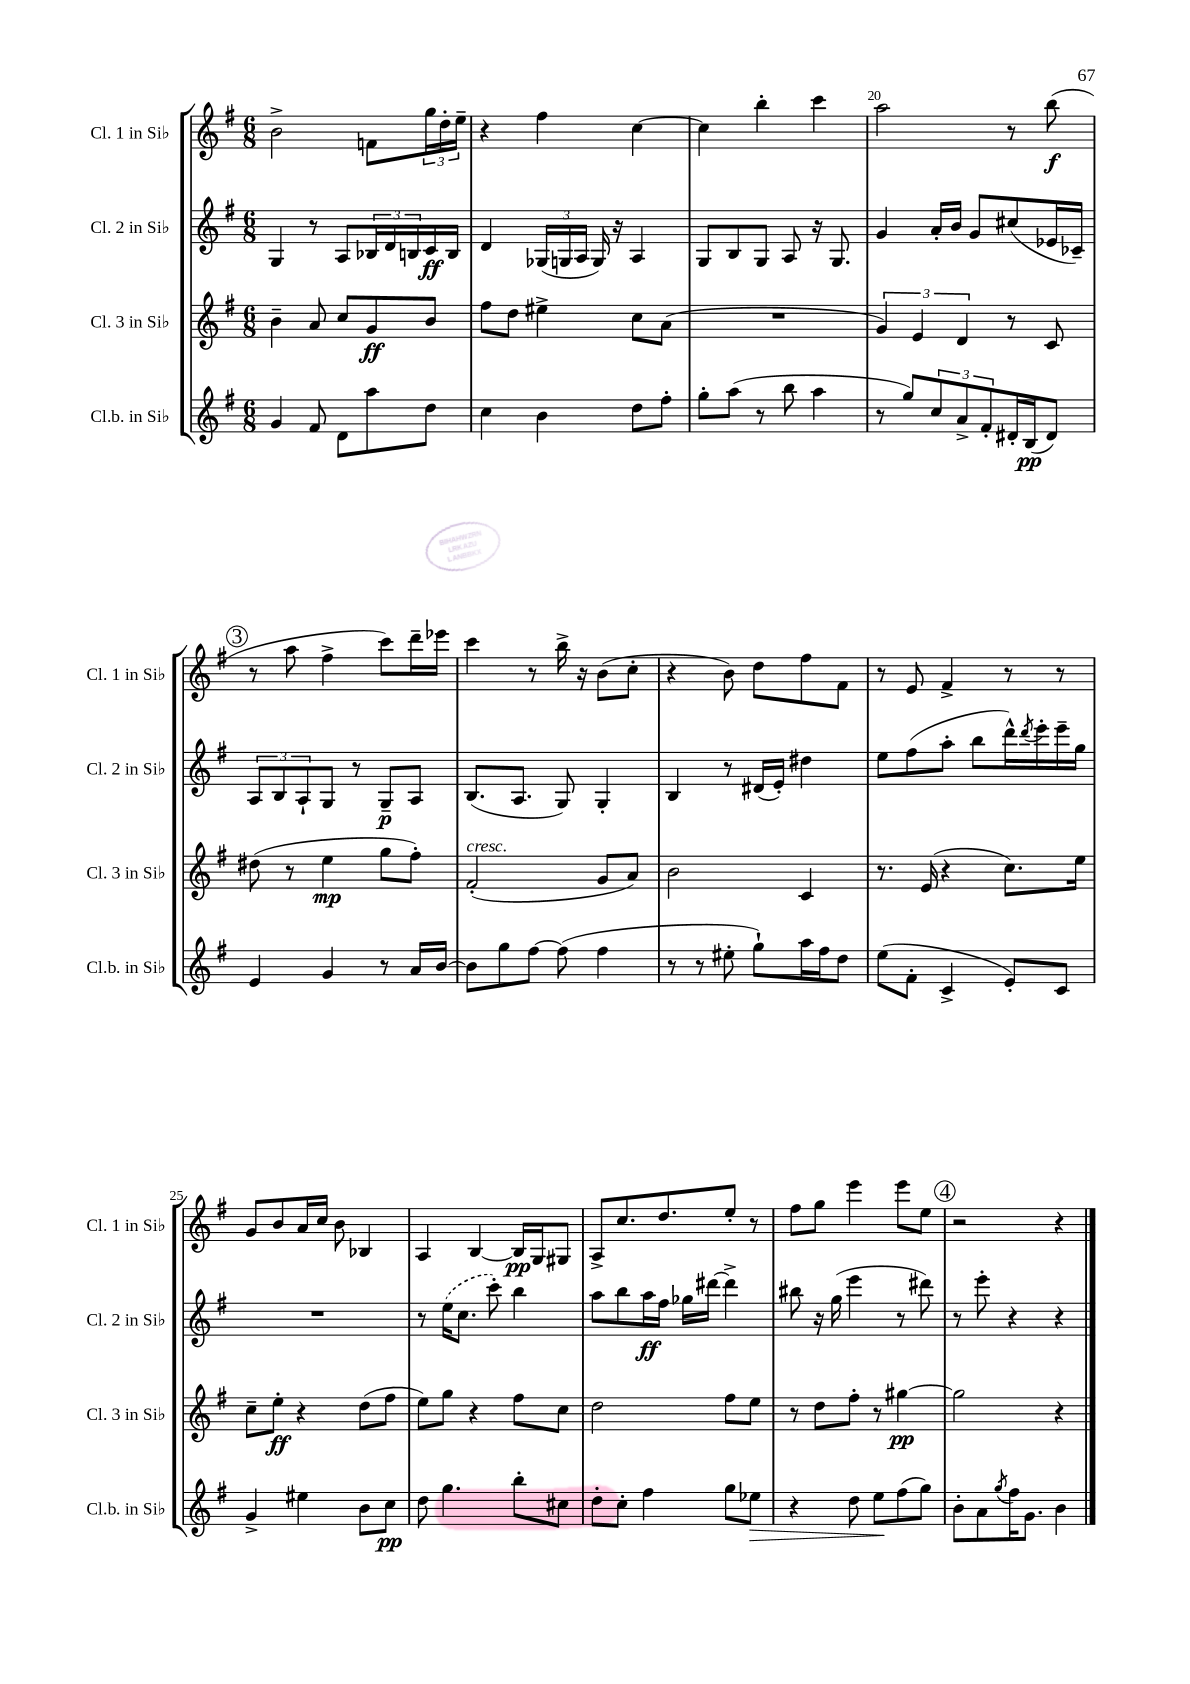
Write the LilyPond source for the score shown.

<<
\new StaffGroup <<
\new Staff = "s0" \with { instrumentName = "Cl. 1 in Sib" shortInstrumentName = "Cl. 1 in Sib" } {
    \clef treble \key g \major \numericTimeSignature \time 6/8
    b'2-> f'8 \tuplet 3/2 { g''16 d''16-. e''16-- } |
    r4 fis''4 c''4~ |
    c''4 b''4-. c'''4 |
    a''2 r8 b''8\f( |
    \mark \markup { \circle "3" } r8 a''8 fis''4-> c'''8) d'''16-- ees'''16 |
    c'''4 r8 b''16-> r16 b'8( c''8-. |
    r4 b'8) d''8 fis''8 fis'8 |
    r8 e'8 fis'4-> r8 r8 |
    g'8 b'8 a'16 c''16 b'8 bes4 |
    a4 b4~ b16\pp g16 gis8 |
    a8-> c''8. d''8. e''8-. r8 |
    fis''8 g''8 e'''4 e'''8 e''8 |
    \mark \markup { \circle "4" } r2 r4 \bar "|." |
}
\new Staff = "s1" \with { instrumentName = "Cl. 2 in Sib" shortInstrumentName = "Cl. 2 in Sib" } {
    \clef treble \key g \major \numericTimeSignature \time 6/8
    g4 r8 a8 \tuplet 3/2 { bes16 d'16 b16 } c'16\ff b16 |
    d'4 \tuplet 3/2 { ges16( g16 a16 } g16) r16 a4 |
    g8 b8 g8 a8 r16 g8. |
    g'4 a'16-. b'16 g'8 cis''8( ees'16 ces'16--) |
    \mark \markup { \circle "3" } \tuplet 3/2 { a8 b8 a8-! } g8 r8 g8--\p a8 |
    b8.( a8. g8) g4-. |
    b4 r8 dis'16( e'16-.) dis''4 |
    e''8 fis''8( a''8-. b''8 d'''16-^) \acciaccatura { d'''8 } e'''16-. e'''16-- g''16 |
    R2. |
    r8 \once \slurDashed e''16( c''8. c'''8-.) b''4 |
    a''8 b''8 a''16\ff fis''16 ges''16 dis'''16~ dis'''4-> |
    bis''8 r16 g''16( e'''4 r8 dis'''8) |
    \mark \markup { \circle "4" } r8 e'''8-. r4 r4 \bar "|." |
}
\new Staff = "s2" \with { instrumentName = "Cl. 3 in Sib" shortInstrumentName = "Cl. 3 in Sib" } {
    \clef treble \key g \major \numericTimeSignature \time 6/8
    b'4-- a'8 c''8 g'8\ff b'8 |
    fis''8 d''8 eis''4-> c''8 a'8( |
    R2. |
    \tuplet 3/2 { g'4) e'4 d'4 } r8 c'8 |
    \mark \markup { \circle "3" } dis''8( r8 e''4\mp g''8 fis''8-.) |
    fis'2-.^\markup { \italic "cresc." }( g'8 a'8) |
    b'2 c'4 |
    r8. e'16( r4 c''8.) e''16 |
    c''8-- e''8-.\ff r4 d''8( fis''8 |
    e''8) g''8 r4 fis''8 c''8 |
    d''2 fis''8 e''8 |
    r8 d''8 fis''8-. r8 gis''4~\pp |
    \mark \markup { \circle "4" } gis''2 r4 \bar "|." |
}
\new Staff = "s3" \with { instrumentName = "Cl.b. in Sib" shortInstrumentName = "Cl.b. in Sib" } {
    \clef treble \key g \major \numericTimeSignature \time 6/8
    g'4 fis'8 d'8 a''8 d''8 |
    c''4 b'4 d''8 fis''8-. |
    g''8-. a''8( r8 b''8 a''4 |
    r8 g''8) \tuplet 3/2 { c''8 a'8-> fis'8-. } dis'16-. b16\pp( dis'8) |
    \mark \markup { \circle "3" } e'4 g'4 r8 a'16 b'16~ |
    b'8 g''8 fis''8~ fis''8( fis''4 |
    r8 r8 eis''8-. g''8-!) a''16 fis''16 d''8 |
    e''8( fis'8-. c'4-> e'8-.) c'8 |
    g'4-> eis''4 b'8 c''8\pp |
    d''8 g''4. b''8-. cis''8 |
    d''8-. c''8-. fis''4 g''8 ees''8\> |
    r4 d''8 e''8\! fis''8( g''8) |
    \mark \markup { \circle "4" } b'8-. a'8 \acciaccatura { g''8 } fis''16 g'8. b'4 \bar "|." |
}
>>
>>
\layout { \context { \Score currentBarNumber = #17 \override BarNumber.break-visibility = ##(#f #t #t) barNumberVisibility = #(every-nth-bar-number-visible 5) } }
